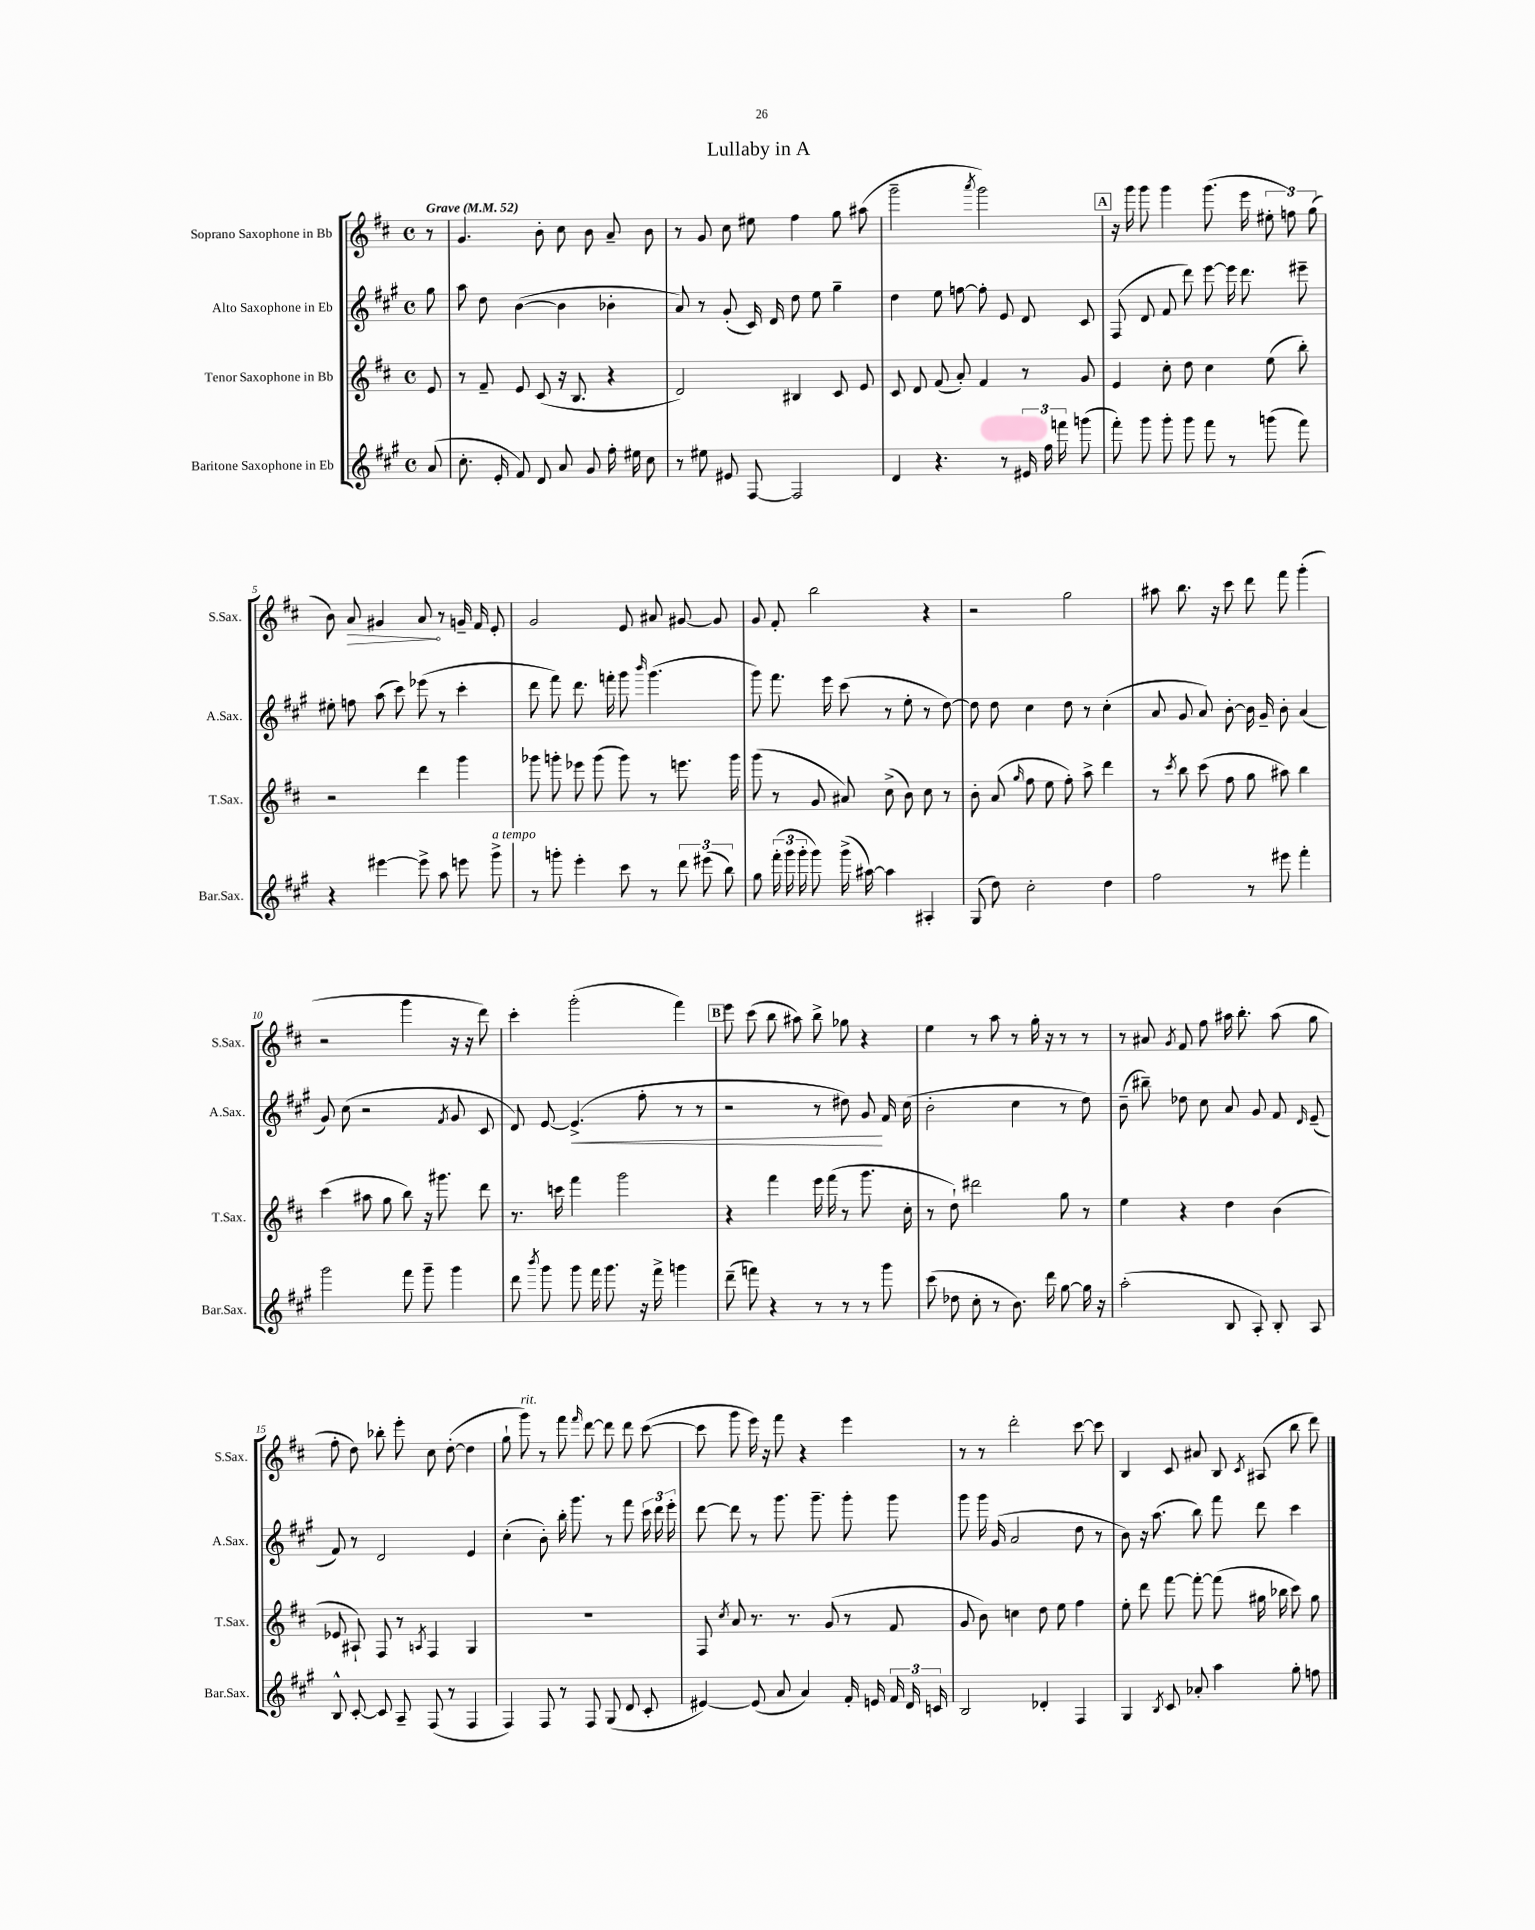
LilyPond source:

\header { title = "Lullaby in A" }
<<
\new StaffGroup <<
\new Staff = "s0" \with { instrumentName = "Soprano Saxophone in Bb" shortInstrumentName = "S.Sax." } {
    \clef treble \key d \major \defaultTimeSignature \time 4/4 \partial 8 \tempo "Grave" 4 = 52
    \autoBeamOff r8 |
    g'4. b'8-. cis''8 b'8 a'8-- b'8 |
    r8 g'8 cis''8 eis''8 fis''4 g''8 ais''8( |
    g'''2-- \acciaccatura { a'''8 } g'''2) |
    \mark \markup { \box "A" } r16 g'''16 g'''8 g'''4 g'''8.( e'''16 \tuplet 3/2 { eis''8-. f''8) g''8( } |
    b'8) \once \override Hairpin.circled-tip = ##t a'8\> gis'4 a'8\! r8 g'16-- fis'16 e'8-. |
    g'2 e'8 ais'8 gis'8~ gis'8 |
    g'8 fis'8-. b''2 r4 |
    r2 g''2 |
    ais''8 b''8. r16 cis'''8 d'''8 fis'''8 g'''4-.( |
    r2 g'''4 r16 r16 d'''8) |
    cis'''4-. g'''2-.( fis'''4) |
    \mark \markup { \box "B" } e'''8 cis'''8( b''8 ais''8) b''8-> ges''8 r4 |
    e''4 r8 a''8 r8 g''16-. r16 r8 r8 |
    r8 ais'8 \acciaccatura { g'8 } fis'8 fis''8 ais''16 b''8.-. ais''8( g''8 |
    fis''8-. d''8) bes''8-. e'''8-. cis''8 d''8~-.( d''4 |
    g''8-! g'''8^\markup { \italic "rit." }) r8 fis'''8 \grace { fis'''16 } d'''8~ d'''8 d'''8 cis'''8~( |
    cis'''8 g'''8 e'''16) r16 fis'''8 r4 e'''4 |
    r8 r8 d'''2-. cis'''8~ cis'''8 |
    b4 cis'8 ais'8 b8 \acciaccatura { cis'8 } ais8( b''8 d'''8) \bar "|." |
}
\new Staff = "s1" \with { instrumentName = "Alto Saxophone in Eb" shortInstrumentName = "A.Sax." } {
    \clef treble \key a \major \defaultTimeSignature \time 4/4 \partial 8
    \autoBeamOff gis''8 |
    a''8 d''8 b'4~( b'4 bes'4-. |
    a'8) r8 gis'8-.( cis'16) d'16 d''8 e''8 gis''4-- |
    d''4 e''8 f''8~ f''8-. e'8 d'8 cis'8 |
    \mark \markup { \box "A" } fis8( d'8 fis'8 d'''8) e'''8~ e'''16 d'''8. eis'''8-- |
    eis''8-. f''8 a''8( cis'''8) ees'''8( r8 cis'''4-. |
    d'''8 fis'''8) d'''8. f'''16-. gis'''8 \grace { b'''16 } gis'''4.( |
    gis'''8) fis'''8. e'''16 cis'''8( r8 e''8-. r8 d''8~) |
    d''8 d''8 cis''4 d''8 r8 cis''4-.( |
    a'8 gis'8 a'8) b'8~-. b'16 gis'16-- b'8-. a'4( |
    gis'8) cis''8( r2 \acciaccatura { fis'8 } gis'8 cis'8 |
    d'8) e'8~ e'4.->\<( fis''8-. r8 r8 |
    \mark \markup { \box "B" } r2 r8 dis''8) gis'8\! fis'16 cis''16( |
    b'2-. cis''4 r8 d''8) |
    b'8--( bis''8--) des''8 cis''8 a'8 gis'8 fis'8 \grace { d'16 } e'8--( |
    fis'8) r8 d'2 e'4 |
    cis''4-.( b'8-.) b''16-. gis'''8. r8 fis'''8 \tuplet 3/2 { cis'''16 d'''16 e'''16-. } |
    d'''8~ d'''8 r8 gis'''8. gis'''8.-- gis'''8-. gis'''8 |
    gis'''8 gis'''16 gis'16( a'2 d''8 r8 |
    b'8) r16 a''8.( b''8) fis'''8 d'''8 cis'''4 \bar "|." |
}
\new Staff = "s2" \with { instrumentName = "Tenor Saxophone in Bb" shortInstrumentName = "T.Sax." } {
    \clef treble \key d \major \defaultTimeSignature \time 4/4 \partial 8
    \autoBeamOff e'8 |
    r8 fis'8-- e'8 cis'8( r16 b8. r4 |
    d'2) bis4 cis'8 e'8 |
    cis'8 d'8 fis'8( a'8-.) fis'4 r8 g'8 |
    \mark \markup { \box "A" } e'4 cis''8-. d''8 cis''4 e''8( b''8-.) |
    r2 d'''4 g'''4 |
    ges'''8 g'''8-. ees'''8 g'''8( g'''8) r8 e'''8. g'''16 |
    g'''8( r8 g'8 ais'8) cis''8->( b'8) cis''8 r8 |
    b'8-. a'8( \grace { g''16 } fis''8 e''8 fis''8-.) a''8-> d'''4 |
    r8 \acciaccatura { cis'''8 } b''8 cis'''8( fis''8 g''8 ais''8) b''4 |
    cis'''4( ais''8 g''8 b''8) r16 gis'''8. d'''8 |
    r8. c'''16 fis'''4 g'''2 |
    \mark \markup { \box "B" } r4 fis'''4 e'''16 fis'''16( r8 g'''8. cis''16-. |
    r8 d''8-!) dis'''2 g''8 r8 |
    e''4 r4 d''4 b'4( |
    ees'8 ais8-!) fis8 r8 \acciaccatura { a8 } fis4 g4 |
    R1 |
    fis8 \acciaccatura { cis''8 } a'8 r8. r8. g'8( r8 fis'8 |
    g'8 b'8) c''4 d''8 e''8 fis''4 |
    e''8-. d'''8 fis'''8~ fis'''8~-. fis'''8( gis''16 bes''16 cis'''8) gis''8 \bar "|." |
}
\new Staff = "s3" \with { instrumentName = "Baritone Saxophone in Eb" shortInstrumentName = "Bar.Sax." } {
    \clef treble \key a \major \defaultTimeSignature \time 4/4 \partial 8
    \autoBeamOff a'8( |
    cis''8.-. e'16-. fis'8) d'8 a'8 gis'8 fis''16-. eis''16 cis''8 |
    r8 eis''8 eis'8 fis8~ fis2 |
    d'4 r4. r8 \tuplet 3/2 { eis'16 fis''16 f'''16 } g'''8( |
    \mark \markup { \box "A" } fis'''8-.) gis'''8 gis'''8-. gis'''8 fis'''8 r8 g'''8( fis'''8) |
    r4 eis'''4~ eis'''8-> a''8 e'''8 gis'''8->^\markup { \italic "a tempo" } |
    r8 g'''8-. e'''4-. cis'''8 r8 \tuplet 3/2 { d'''8 eis'''8( b''8) } |
    gis''8 \tuplet 3/2 { fis'''16-.( gis'''16 gis'''16-. } gis'''8) gis'''16->( ais''16~) ais''4 ais4-. |
    gis8( d''8) cis''2-. d''4 |
    fis''2 r8 eis'''8 fis'''4-. |
    gis'''2 fis'''8 gis'''8-- gis'''4 |
    d'''8 \acciaccatura { b'''8 } gis'''8 gis'''8 fis'''16 gis'''8. r16 fis'''16-> g'''4 |
    \mark \markup { \box "B" } d'''8--( f'''8) r4 r8 r8 r8 gis'''8 |
    cis'''8( des''8 cis''8-. r8 b'8.) d'''16 gis''8~ gis''16 r16 |
    a''2-.( b8 a8-.) b8-. a8 |
    b8-^ cis'8~-. cis'8 a8-- fis8( r8 fis4 |
    fis4) fis8 r8 fis8 gis8( d'8 cis'8-. |
    eis'4~) eis'8( a'8 a'4) fis'16-. e'16 \tuplet 3/2 { fis'16 d'16 c'16 } |
    b2 des'4-. fis4 |
    gis4 \acciaccatura { b8 } cis'8 aes'8-. a''4 gis''8-. f''8 \bar "|." |
}
>>
>>
